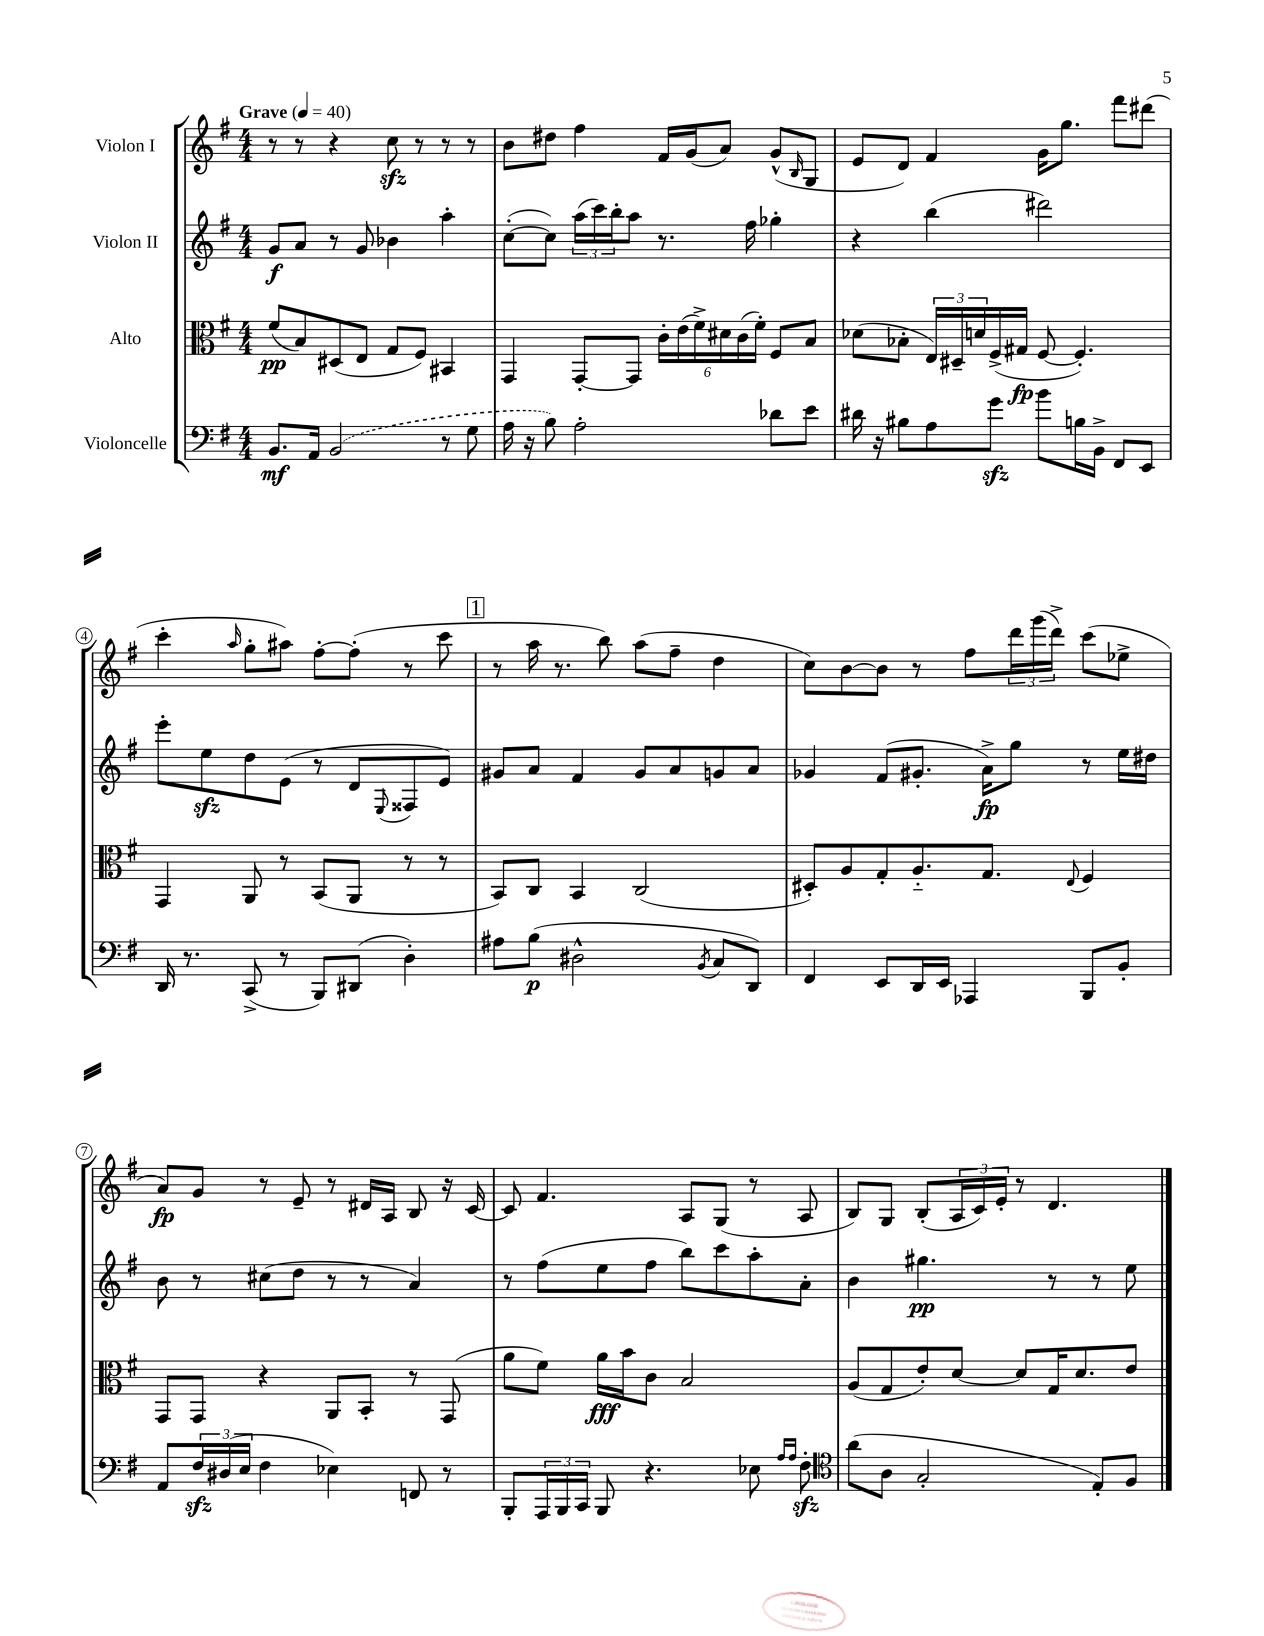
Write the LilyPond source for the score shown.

<<
\new StaffGroup <<
\new Staff = "s0" \with { instrumentName = "Violon I" } {
    \clef treble \key g \major \numericTimeSignature \time 4/4 \tempo "Grave" 4 = 40
    r8 r8 r4 c''8\sfz r8 r8 r8 |
    b'8 dis''8 fis''4 fis'16 g'16( a'8) g'8-^( \grace { b16 } g8 |
    e'8 d'8) fis'4 g'16 g''8. fis'''8 dis'''8( |
    c'''4-. \grace { a''16 } g''8-. ais''8) fis''8~-. fis''8-.( r8 c'''8 |
    \mark \markup { \box "1" } r8 a''16 r8. b''8) a''8( fis''8-- d''4 |
    c''8) b'8~ b'8 r8 fis''8 \tuplet 3/2 { d'''16 g'''16( d'''16->) } c'''8( ees''8-> |
    a'8\fp) g'8 r8 e'8-- r8 dis'16 a16 b8 r16 c'16~ |
    c'8 fis'4. a8 g8( r8 a8 |
    b8) g8 b8-.( \tuplet 3/2 { a16 c'16) e'16-. } r8 d'4. \bar "|." |
}
\new Staff = "s1" \with { instrumentName = "Violon II" } {
    \clef treble \key g \major \numericTimeSignature \time 4/4
    g'8\f a'8 r8 g'8 bes'4 a''4-. |
    c''8~-.( c''8) \tuplet 3/2 { a''16( c'''16) b''16-. } a''8 r8. fis''16 ges''4-. |
    r4 b''4( dis'''2) |
    e'''8-. e''8\sfz d''8 e'8( r8 d'8 \appoggiatura { e8 } fisis8 e'8) |
    \mark \markup { \box "1" } gis'8 a'8 fis'4 gis'8 a'8 g'8 a'8 |
    ges'4 fis'8( gis'8.-. a'16->\fp) g''8 r8 e''16 dis''16 |
    b'8 r8 cis''8( d''8 r8 r8 a'4) |
    r8 fis''8( e''8 fis''8 b''8) c'''8 a''8-. a'8-. |
    b'4 gis''4.\pp r8 r8 e''8 \bar "|." |
}
\new Staff = "s2" \with { instrumentName = "Alto" } {
    \clef alto \key g \major \numericTimeSignature \time 4/4
    fis'8\pp( b8) dis8( e8 g8 fis8) bis,4 |
    g,4 g,8~-. g,8 \tuplet 6/4 { c'16-. e'16( fis'16->) dis'16 c'16( fis'16-.) } fis8 b8 |
    des'8( bes8-. \tuplet 3/2 { e16) dis16-- d'16 } fis16->( gis16\fp fis8~ fis4.-.) |
    g,4 a,8 r8 b,8( a,8 r8 r8 |
    \mark \markup { \box "1" } b,8) c8 b,4 c2( |
    dis8-.) a8 g8-. a8.-_ g8. \appoggiatura { e8 } fis4 |
    g,8 g,8 r4 a,8 b,8-. r8 g,8( |
    a'8 fis'8) a'16\fff b'16 c'8 b2 |
    a8( g8 e'8-.) d'8~ d'8 g16 d'8. e'8 \bar "|." |
}
\new Staff = "s3" \with { instrumentName = "Violoncelle" } {
    \clef bass \key g \major \numericTimeSignature \time 4/4
    b,8.\mf a,16 \once \slurDashed b,2( r8 g8 |
    a16 r16 b8) a2-. des'8 e'8 |
    dis'16 r16 bis8 a8 g'8\sfz b'8 b16 b,16-> fis,8 e,8 |
    d,16 r8. c,8->( r8 b,,8) dis,8( d4-.) |
    \mark \markup { \box "1" } ais8 b8\p( dis2-^ \acciaccatura { b,8 } c8 d,8) |
    fis,4 e,8 d,16 e,16 aes,,4 b,,8 b,8-. |
    a,8 \tuplet 3/2 { fis16\sfz dis16( e16 } fis4 ees4) f,8 r8 |
    b,,8-. \tuplet 3/2 { a,,16 b,,16 c,16 } b,,8 r4. ees8 \grace { a16 a16 } fis8-.\sfz |
    \clef tenor a'8( a8 g2-. e8-.) fis8 \bar "|." |
}
>>
>>
\layout { \context { \Score \override BarNumber.stencil = #(make-stencil-circler 0.1 0.3 ly:text-interface::print) } }
